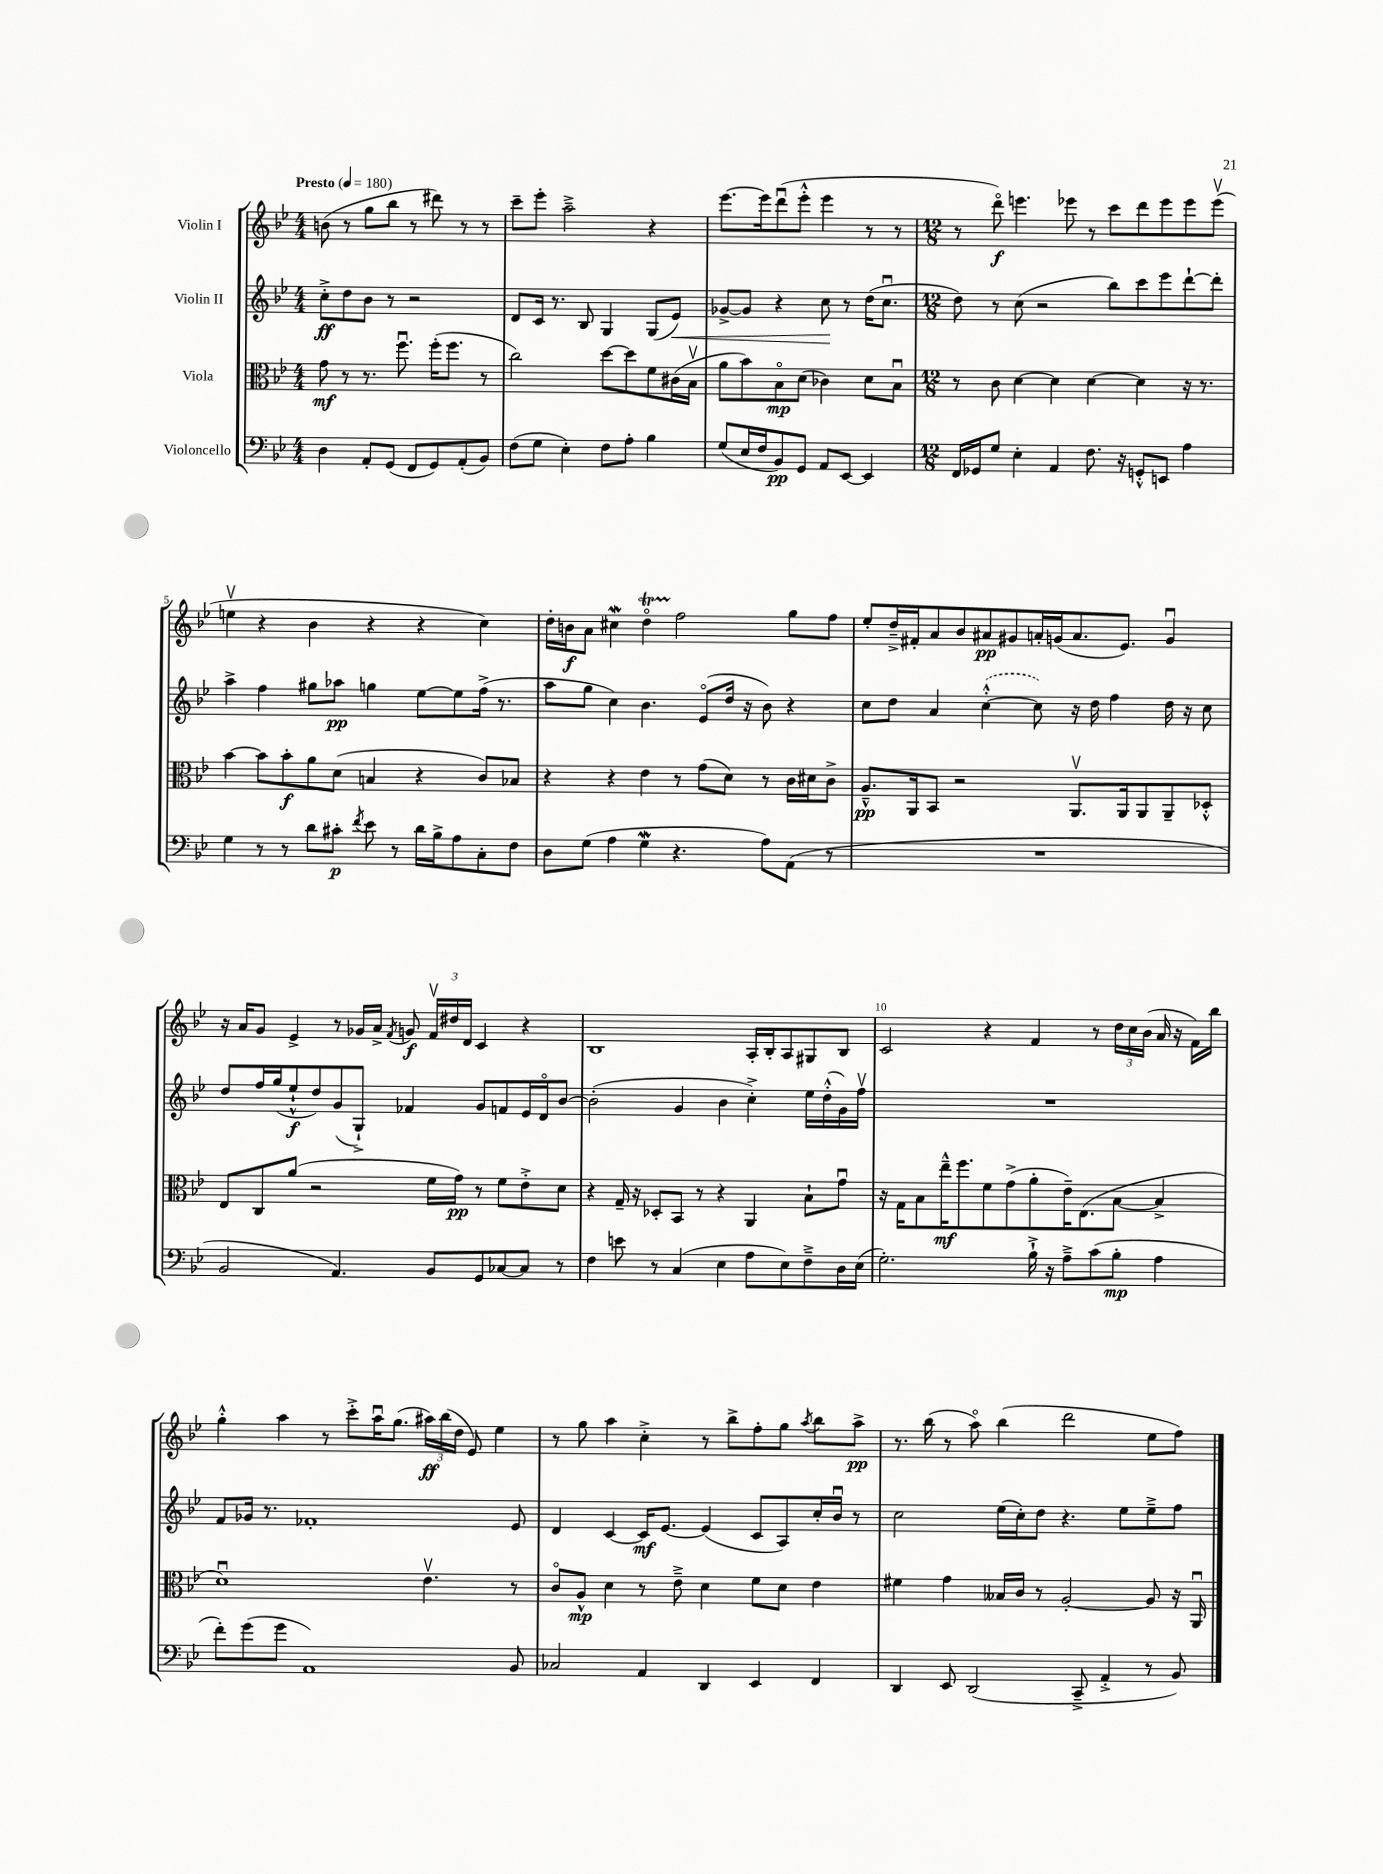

**kern	**kern	**kern	**kern
*staff4	*staff3	*staff2	*staff1
*clefF4	*clefC3	*clefG2	*clefG2
*k[b-e-]	*k[b-e-]	*k[b-e-]	*k[b-e-]
*M4/4	*M4/4	*M4/4	*M4/4
*MM180	*MM180	*MM180	*MM180
4D	8g	8cc'^	(8b
.	8r	8dd	8r
8AA'	8.r	8b-	8gg
(8GG	.	8r	8bb-
.	8.ffu	.	.
8FF	.	2r	8r
8GG)	(16ff'	.	8ddd#)
.	8.ff	.	.
(8AA'	.	.	8r
8BB-)	8r	.	8r
=	=	=	=
(8F	2cc)	8d	8ccc~
8G	.	16c	8eee-'
.	.	8.r	.
4E-')	.	.	2aa~^
.	.	8B-	.
8F	[8dd	4G	.
8A'	8dd]	.	.
4B-	8f	(8G	4r
.	(16c#	8e-)	.
.	16B-v	.	.
=	=	=	=
(8G	8a	[8g-^	[8.eee-
16E-	8b-)	8g-]	.
16F	.	.	16eee-]
8BB-)	8B-o	4r	(8dddu
8GG	(8d	.	8eee-'^^
8AA	4c-)	8cc	4eee-
[8EE-	.	8r	.
4EE-]	8d	(16dd	8r
.	.	8.ccu	.
.	8B-u	.	8r
=	=	=	=
*M12/8	*M12/8	*M12/8	*M12/8
16FF	8r	8dd)	8r
16GG-	.	.	.
8G	8c	8r	8dddo)
4E-'	[4d	(8cc	4.eee
.	.	2r	.
4AA	4d]	.	.
.	.	.	8eee-
8.F	[4d	.	8r
.	.	8bb-)	8ccc
16r	.	.	.
8GG'^^	4d]	8ccc	8ddd
8EE	.	8eee-	8eee-
4A	16r	[8ddd`	8eee-
.	8.r	.	.
.	.	8ddd']	(8eee-v
=	=	=	=
4G	[4b-	4aa^	4eev
8r	8b-]	4ff	4r
8r	8b-'	.	.
8d	8a	8gg#	4b-
8c#'	(8d	8aa-	.
8qf	.	.	.
8e-	4B	4gg	4r
8r	.	.	.
16d	4r	[8ee-	4r
16B-^	.	.	.
8A	.	8ee-]	.
8C'	8c)	(16ff^	4cc)
.	.	8.r	.
8F	8B-	.	.
=	=	=	=
8D	4r	8aa	16dd'
.	.	.	16b
(8G	.	8gg	8a
4A	4r	4cc)	4cc#
4G	4e-	4.b-	4ddo
4.r	8r	.	2ff
.	(8g	(8e-o	.
.	8d)	16dd	.
.	.	16r	.
8A)	8r	8b-)	.
(8AA	16c	4r	8gg
.	16d#	.	.
8r	8c^	.	8ff
=	=	=	=
1.r	8.A~^^	8cc	8ee-'
.	.	8dd	16dd~^
.	16AA	.	16f#'
.	8BB-	4a	8a
.	2r	.	8b-
.	.	([4cc'^^	8a#
.	.	.	8g#
.	.	8cc])	16a'
.	.	.	(16g
.	8.AAv	16r	8.a
.	.	16dd	.
.	.	4ff	.
.	16AA	.	8.e-)
.	8AA	.	.
.	8AA~	16dd	4gu
.	.	16r	.
.	8D-'^^	8cc	.
=	=	=	=
2BB-	8E-	8dd	16r
.	.	.	16a
.	8C	16ff	8g
.	.	(16gg	.
.	(8a	8ee-`^^	4e-^
.	2r	8dd)	.
4.AA)	.	(8g	8r
.	.	8G`^)	16g-
.	.	.	16a^
.	.	.	8qf
.	.	4f-	8g
8BB-	16f	.	24fv
.	.	.	24dd#
.	16g)	.	.
.	.	.	24d
8GG	8r	8g	4c
[8C-	8f	8f	.
8C-]	8e-'^	16e-	4r
.	.	16do	.
8r	8d	[8b-	.
=	=	=	=
4F	4r	(2b-']	1B-
8e	16G~	.	.
.	16r	.	.
8r	8D-'	.	.
(4C	8BB-	4g	.
.	8r	.	.
4E-	4r	4b-	.
8A	4AA	4cc'^)	16A'
.	.	.	16B-'
8E-)	.	.	8A
8F~^	8B-`	16ee-	8G#
.	.	(16dd'^^	.
16D	8gu	16g)	8B-
(16E-	.	16ffv	.
=	=	=	=
2.G')	16r	1.r	2c
.	16G	.	.
.	8B-	.	.
.	16ee-~^^	.	.
.	8.ff	.	.
.	8f	.	4r
.	(8g^	.	.
16B-`^	8a'	.	4f
16r	.	.	.
8A~^	16e-~)	.	.
.	(8.E-	.	.
(8c	.	.	8r
8B-'	[8B-	.	24dd
.	.	.	24cc
.	.	.	(24b-
4A	4B-^]	.	16a
.	.	.	16r
.	.	.	16f)
.	.	.	16bb-
=	=	=	=
8f')	1du)	8f	4gg'^^
(8g	.	16g-	.
.	.	8.r	.
8g	.	.	4aa
1AA)	.	1f-'	.
.	.	.	8r
.	.	.	8ccc'^
.	.	.	16aau
.	.	.	(8.gg
.	4.e-v	.	24aa#)
.	.	.	(24bb-
.	.	.	24dd
.	.	.	8e-)
.	.	.	4ee-
8BB-	8r	8e-	.
=	=	=	=
2C-	8co	4d	8r
.	8A^^	.	8gg
.	4d	[4c	4aa
4AA	8r	16c]	4cc'^
.	.	[8.e-	.
.	8e-~^	.	.
4DD	4d	(4e-]	8r
.	.	.	8bb-^
4EE-	8f	8c	8ff'
.	8d	8A)	8gg
.	.	.	8qaa
4FF	4e-	16cc'	8bb-
.	.	16b-u	.
.	.	8r	8aa^
=	=	=	=
4DD	4f#	2cc	8.r
.	.	.	(16bb-
8EE-	4g	.	8r
(2DD	.	.	8aao)
.	16B--	(16ee-	(4bb-
.	16c	16cc')	.
.	8r	8dd	.
.	[2A'	4.r	2ddd
8CC~^	.	.	.
4AA'^	.	.	.
.	.	8ee-	.
8r	8A]	8ee-~^	8ee-
8BB-)	16r	8ff	8ff)
.	16AAu	.	.
==	==	==	==
*-	*-	*-	*-
